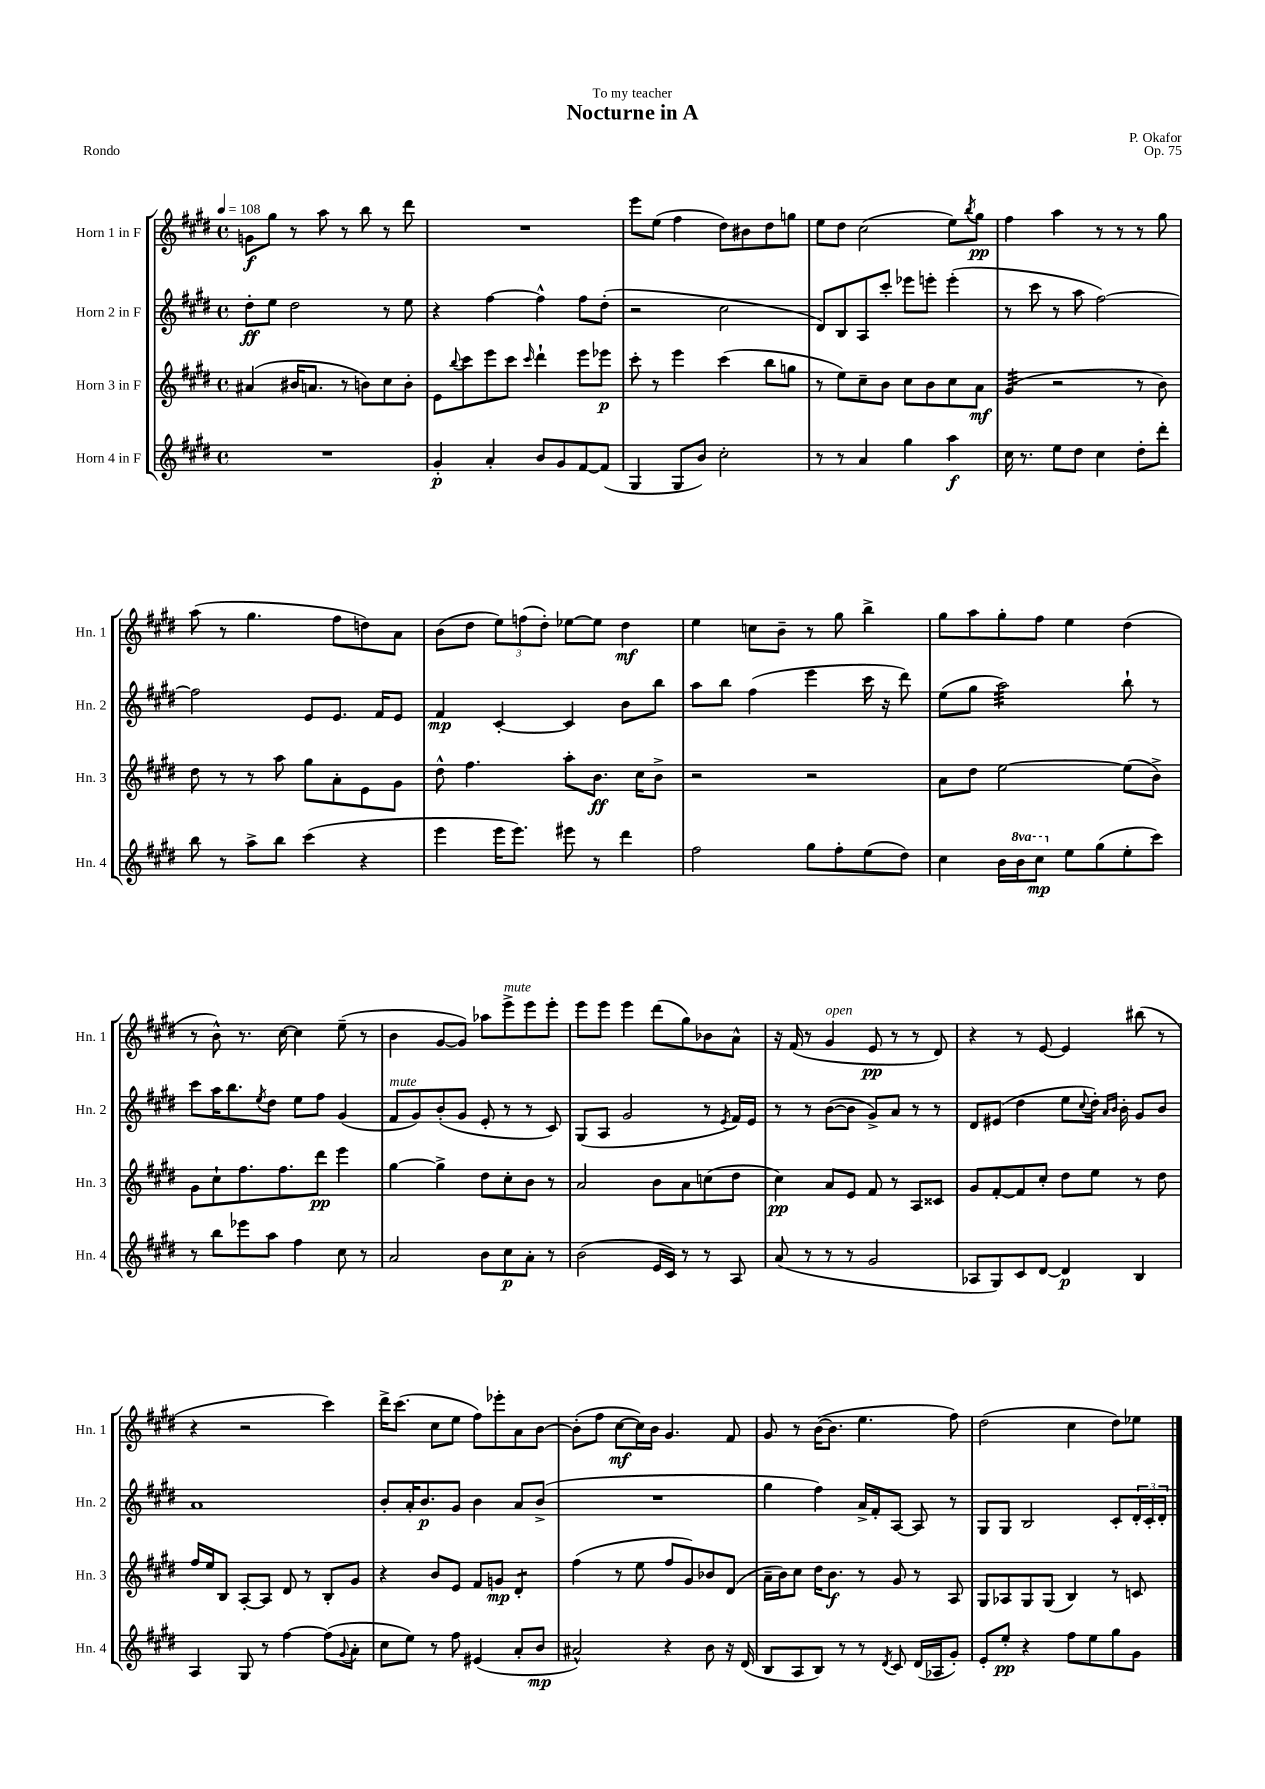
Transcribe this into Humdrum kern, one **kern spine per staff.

**kern	**kern	**kern	**kern
*staff4	*staff3	*staff2	*staff1
*clefG2	*clefG2	*clefG2	*clefG2
*k[f#c#g#d#]	*k[f#c#g#d#]	*k[f#c#g#d#]	*k[f#c#g#d#]
*M4/4	*M4/4	*M4/4	*M4/4
*met(c)	*met(c)	*met(c)	*met(c)
*MM108	*MM108	*MM108	*MM108
1r	(4a#	8dd#'	8g
.	.	8ee	8gg#
.	16b#	2dd#	8r
.	8.a	.	.
.	.	.	8aa
.	8r	.	8r
.	8b)	.	8bb
.	8cc#	8r	8r
.	8b'	8ee	8ddd#
=	=	=	=
4g#'	8e	4r	1r
.	8qqbb	.	.
.	8ccc#	.	.
4a'	8eee	[4ff#	.
.	8ccc#	.	.
.	16qqccc#	.	.
8b	4ddd#`	4ff#^^]	.
8g#	.	.	.
[8f#	8eee	8ff#	.
(8f#]	8eee-	(8dd#'	.
=	=	=	=
4G#	8ccc#'	2r	8eee
.	8r	.	(8ee
8G#	4eee	.	4ff#
8b)	.	.	.
2cc#'	(4ccc#	2cc#	8dd#)
.	.	.	8b#
.	8bb	.	8dd#
.	8gg	.	8gg
=	=	=	=
8r	8r	8d#)	8ee
8r	8ee)	8B	8dd#
4a	8cc#~	8A	(2cc#
.	8b	8ccc#'	.
4gg#	8cc#	8eee-	.
.	8b	8eee'	.
4aa	8cc#	(4eee'	8ee)
.	.	.	8qbb
.	8a	.	8gg#
=	=	=	=
16cc#	(4g#	8r	4ff#
8.r	.	.	.
.	.	8ccc#	.
8ee	2r	8r	4aa
8dd#	.	8aa	.
4cc#	.	[2ff#)	8r
.	.	.	8r
8dd#'	8r	.	8r
8ddd#'	8b)	.	8gg#
=	=	=	=
8bb	8dd#	2ff#]	(8aa
8r	8r	.	8r
8aa^	8r	.	4.gg#
8bb	8aa	.	.
(4ccc#	8gg#	8e	.
.	8a'	8.e	8ff#
4r	8e	.	8dd)
.	.	16f#	.
.	8g#	8e	8a
=	=	=	=
4eee	8dd#^^	4f#	(8b
.	4.ff#	.	8dd#
16eee	.	[4c#'	12ee)
8.eee)	.	.	.
.	.	.	(12ff
.	.	.	12dd#')
8eee#	8aa'	4c#]	[8ee-
8r	8.b	.	8ee-]
4ddd#	.	8b	4dd#
.	16cc#	.	.
.	8b^	8bb	.
=	=	=	=
2ff#	2r	8aa	4ee
.	.	8bb	.
.	.	(4ff#	8cc
.	.	.	8b~
8gg#	2r	4eee	8r
8ff#'	.	.	8gg#
(8ee	.	16ccc#	4bb^
.	.	16r	.
8dd#)	.	8ddd#)	.
=	=	=	=
4cc#	8a	(8ee	8gg#
.	8dd#	8gg#	8aa
16b	[2ee	2aa)	8gg#'
16bb	.	.	.
8ccc#	.	.	8ff#
8ee	.	.	4ee
(8gg#	.	.	.
8ee'	(8ee]	8bb`	(4dd#
8ccc#)	8b^)	8r	.
=	=	=	=
8r	8g#	8ccc#	8r
8bb	8cc#`	16aa	8b^^)
.	.	8.bb	.
8eee-	8.ff#	.	8.r
.	.	8qee	.
8aa	.	8dd#	.
.	8.ff#	.	[16cc#
4ff#	.	8ee	4cc#]
.	8ddd#	8ff#	.
8cc#	4eee	(4g#	(8ee~
8r	.	.	8r
=	=	=	=
2a	[4gg#	8f#	4b
.	.	8g#)	.
.	4gg#^]	(8b'	[8g#
.	.	8g#	8g#])
8b	8dd#	8e'	8aa-
8cc#	8cc#'	8r	8eee^
8a'	8b	8r	8eee
8r	8r	8c#)	8eee'
=	=	=	=
(2b	2a	(8G#	8eee
.	.	8A	8eee
.	.	2g#	4eee
16e	8b	.	(8ddd#
16c#)	.	.	.
8r	8a	.	8gg#)
8r	(8cc	8r	8b-
.	.	8qe	.
8A	8dd#	16f#)	8a^^
.	.	16e	.
=	=	=	=
(8a	4cc#)	8r	16r
.	.	.	(16f#
8r	.	8r	8r
8r	8a	([8b	4g#
8r	8e	8b]	.
2g#	8f#	8g#^)	8e
.	8r	8a	8r
.	8A	8r	8r
.	8c##	8r	8d#)
=	=	=	=
8A-	8g#	8d#	4r
8G#)	[8f#'	(8e#	.
8c#	8f#]	4dd#	8r
[8d#	8cc#'	.	[8e
4d#]	8dd#	8ee	4e]
.	.	8qqcc#	.
.	8ee	16dd#')	.
.	.	16qqa	.
.	.	16qqb	.
.	.	16b'	.
4B	8r	8g#	(8bb#
.	8dd#	8b	8r
=	=	=	=
4A	16ff#	1a	4r
.	16ee	.	.
.	8B	.	.
8G#	[8A'	.	2r
8r	8A]	.	.
[4ff#	8d#	.	.
.	8r	.	.
(8ff#]	8B'	.	4ccc#)
8qqg#	.	.	.
8a'	8g#	.	.
=	=	=	=
8cc#	4r	8b'	16ddd#^
.	.	.	(8.ccc#
8ee)	.	16a'	.
.	.	8.b	.
8r	8b	.	8cc#
8ff#	8e	8g#	8ee
(4e#	8f#	4b	8ff#)
.	8g	.	8eee-'
8a'	4d#'	8a	8a
8b	.	(8b^	[8b
=	=	=	=
2a#^^)	(4ff#	1r	(8b']
.	.	.	8ff#
.	8r	.	[8cc#
.	8ee	.	16cc#])
.	.	.	16b
4r	8ff#	.	4.g#
.	8g#)	.	.
8b	8b-	.	.
16r	(8d#	.	8f#
(16d#	.	.	.
=	=	=	=
8B	16a~	4gg#	8g#
.	16b)	.	.
8A	8cc#	.	8r
8B)	16dd#	4ff#)	([16b
.	8.b	.	8.b]
8r	.	.	.
8r	8r	16a^	4.ee
.	.	16f#'	.
8qd#	.	.	.
8c#	8g#	[8A	.
(16d#	8r	8A]	.
16A-	.	.	.
8g#')	8A	8r	8ff#)
=	=	=	=
8e'	8G#	8G#	(2dd#
8ee'	8A-	8G#	.
4r	8G#	2B	.
.	(8G#	.	.
8ff#	4B)	.	4cc#
8ee	.	.	.
8gg#	8r	8c#'	8dd#)
8g#	8c	24d#'	8ee-
.	.	24c#'	.
.	.	24d#'	.
==	==	==	==
*-	*-	*-	*-
